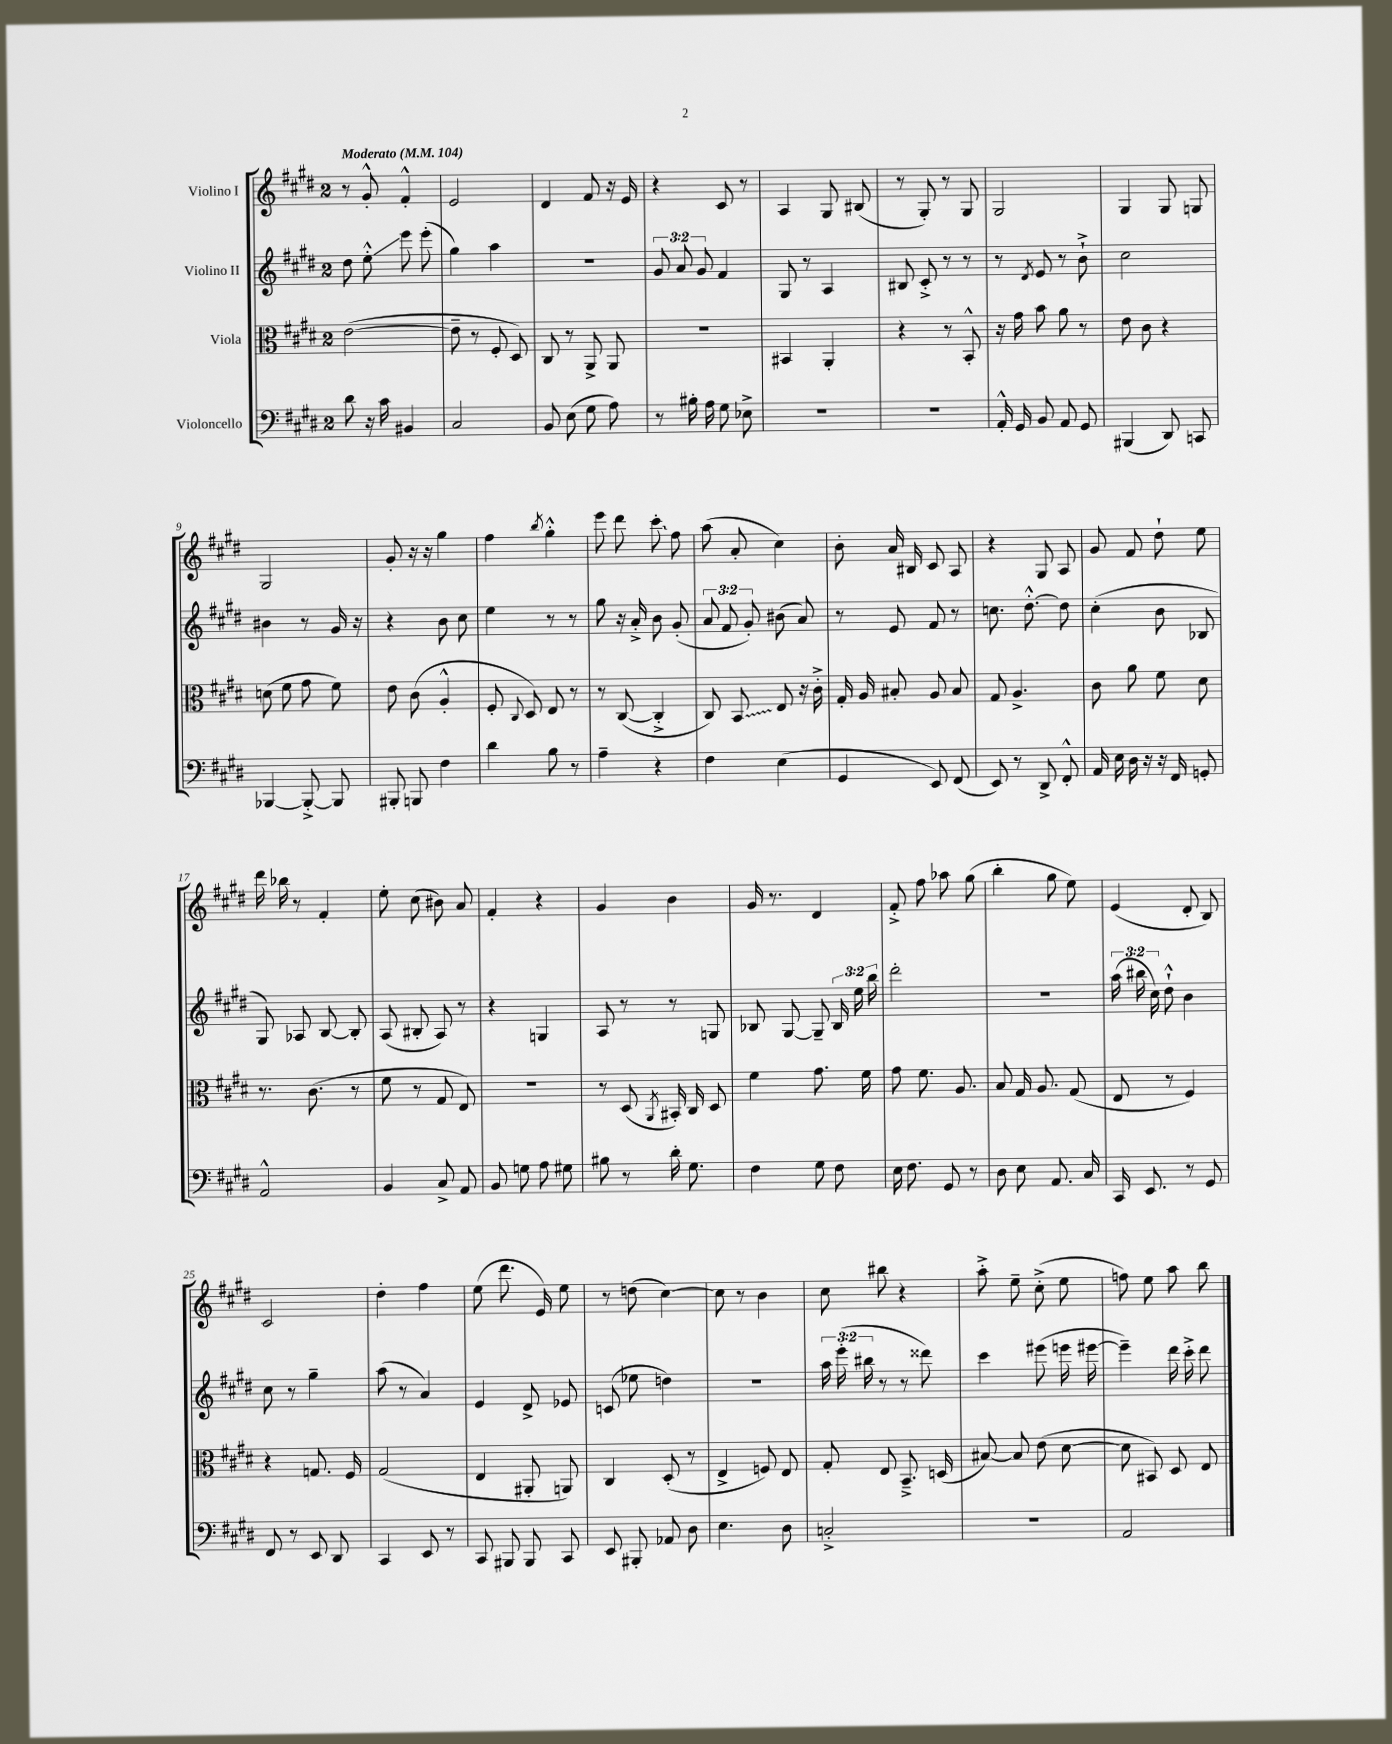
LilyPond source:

<<
\new StaffGroup <<
\new Staff = "s0" \with { instrumentName = "Violino I" } {
    \clef treble \key e \major \once \override Staff.TimeSignature.style = #'single-digit \time 2/4 \tempo "Moderato" 4 = 104
    \autoBeamOff r8 gis'8-.-^ fis'4-.-^ |
    e'2 |
    dis'4 fis'8 r16 e'16 |
    r4 cis'8 r8 |
    a4 gis8 bis8( |
    r8 gis8-.) r8 gis8 |
    gis2 |
    gis4 gis8 g8 |
    gis2 |
    gis'8-. r16 r16 gis''4 |
    fis''4 \acciaccatura { b''8 } gis''4-.-^ |
    e'''8 dis'''8 \once \override Glissando.style = #'zigzag cis'''8-.\glissando fis''8 |
    a''8( a'8-. cis''4) |
    b'8-. a'16 bis16 cis'8 a8 |
    r4 gis8 a8 |
    gis'8 fis'8 dis''8-! e''8 |
    dis'''16 bes''16 r8 fis'4-. |
    e''8-. cis''8( bis'8) a'8 |
    fis'4-. r4 |
    gis'4 b'4 |
    gis'16 r8. dis'4 |
    fis'8-.-> fis''8 aes''8 gis''8( |
    b''4-. gis''8 e''8) |
    e'4( dis'8-. b8) |
    cis'2 |
    dis''4-. fis''4 |
    e''8( dis'''8. e'16) e''8 |
    r8 d''8( cis''4~) |
    cis''8 r8 b'4 |
    cis''8 bis''8 r4 |
    a''8-.-> e''8-- cis''8-.->( e''8 |
    f''8) e''8 a''8 b''8 \bar "|." |
}
\new Staff = "s1" \with { instrumentName = "Violino II" } {
    \clef treble \key e \major \once \override Staff.TimeSignature.style = #'single-digit \time 2/4 \override Staff.TupletNumber.text = #tuplet-number::calc-fraction-text
    \autoBeamOff dis''8 e''8-.-^\glissando e'''8 e'''8-.( |
    gis''4) a''4 |
    R2 |
    \tuplet 3/2 { gis'8 a'8 gis'8 } fis'4 |
    gis8 r8 a4 |
    bis8 cis'8-.-> r8 r8 |
    r8 \acciaccatura { dis'8 } e'8 r8 b'8-!-> |
    cis''2 |
    bis'4 r8 gis'16 r16 |
    r4 b'8 cis''8 |
    e''4 r8 r8 |
    gis''8 r16 a'16-.-> b'8 gis'8-.( |
    \tuplet 3/2 { a'8 fis'8 gis'8-.) } bis'8( a'8) |
    r8 e'8 fis'8 r8 |
    c''8. dis''8.~-.-^ dis''8 |
    cis''4-.( b'8 bes8 |
    gis8) aes8 b8~ b8-. |
    a8( bis8-. a8) r8 |
    r4 g4 |
    a8 r8 r8 g8 |
    bes8 gis8~ gis8-- \tuplet 3/2 { bes16 e''16 b''16 } |
    dis'''2-. |
    R2 |
    \tuplet 3/2 { a''16( bis''16 cis''16) } dis''8-!-^ b'4 |
    cis''8 r8 gis''4-- |
    a''8( r8 a'4) |
    e'4 dis'8-> ees'8 |
    c'8( ees''8 d''4) |
    R2 |
    \tuplet 3/2 { a''16 e'''16-.( bis''16 } r8 r8 disis'''8) |
    cis'''4 eis'''8( e'''16 eis'''16~ |
    eis'''4--) dis'''16 cis'''16-.-> dis'''8 \bar "|." |
}
\new Staff = "s2" \with { instrumentName = "Viola" } {
    \clef alto \key e \major \once \override Staff.TimeSignature.style = #'single-digit \time 2/4
    \autoBeamOff e'2~( |
    e'8-- r8 fis8-. dis8) |
    cis8 r8 a,8-> a,8 |
    R2 |
    bis,4 a,4-. |
    r4 r8 b,8-.-^ |
    r16 gis'16 b'8 a'8 r8 |
    e'8 cis'8 r4 |
    d'8( fis'8 gis'8 fis'8) |
    e'8 cis'8( a4-.-^ |
    fis8-. \appoggiatura { cis8 } dis8) e8 r8 |
    r8 cis8~( cis4-.-> |
    cis8) \once \override Glissando.style = #'zigzag b,8\glissando e8 r16 cis'16-.-> |
    gis16-. a16 bis8-. a8 bis8 |
    gis8 a4.-> |
    cis'8 a'8 fis'8 dis'8 |
    r8. cis'8.( r8 |
    fis'8 r8 gis8 e8) |
    R2 |
    r8 dis8( \acciaccatura { a,8 } bis,16-.) cis16 dis8 |
    fis'4 gis'8. fis'16 |
    gis'8 fis'8. a8. |
    b8 gis16 a8. gis8( |
    e8 r8 fis4) |
    r4 g8. fis16 |
    gis2( |
    e4 ais,8-. a,8) |
    cis4 dis8-.( r8 |
    e4-> f8) e8 |
    gis8-. e8 b,8.---> d16( |
    bis8~) bis8 e'8( dis'8~ |
    dis'8 bis,8) dis8 e8 \bar "|." |
}
\new Staff = "s3" \with { instrumentName = "Violoncello" } {
    \clef bass \key e \major \once \override Staff.TimeSignature.style = #'single-digit \time 2/4
    \autoBeamOff dis'8 r16 cis'16 bis,4 |
    cis2 |
    b,8 e8( gis8 a8) |
    r8 bis16-. a16 gis8 ees8-> |
    R2 |
    R2 |
    a,16-.-^ gis,16 b,8 a,8 gis,8 |
    bis,,4( dis,8) c,8 |
    bes,,4~ bes,,8~-.-> bes,,8 |
    bis,,8-. b,,8 fis4 |
    dis'4 b8 r8 |
    a4-- r4 |
    fis4 e4( |
    gis,4 e,8) fis,8( |
    e,8) r8 dis,8-> fis,8-.-^ |
    a,16 e16 dis16 r16 r16 fis,16 g,8-. |
    a,2-^ |
    b,4 cis8-> a,8 |
    b,8 g8 a8 gis8 |
    bis8 r8 dis'16-. gis8. |
    fis4 gis8 fis8 |
    e16 fis8. gis,8 r8 |
    dis8 e8 a,8. cis16 |
    cis,16 e,8. r8 gis,8 |
    fis,8 r8 e,8 dis,8 |
    cis,4 e,8 r8 |
    cis,8 bis,,8 bis,,8 cis,8 |
    e,8 bis,,8-. aes,8 dis8 |
    e4. dis8 |
    c2-.-> |
    R2 |
    a,2 \bar "|." |
}
>>
>>
